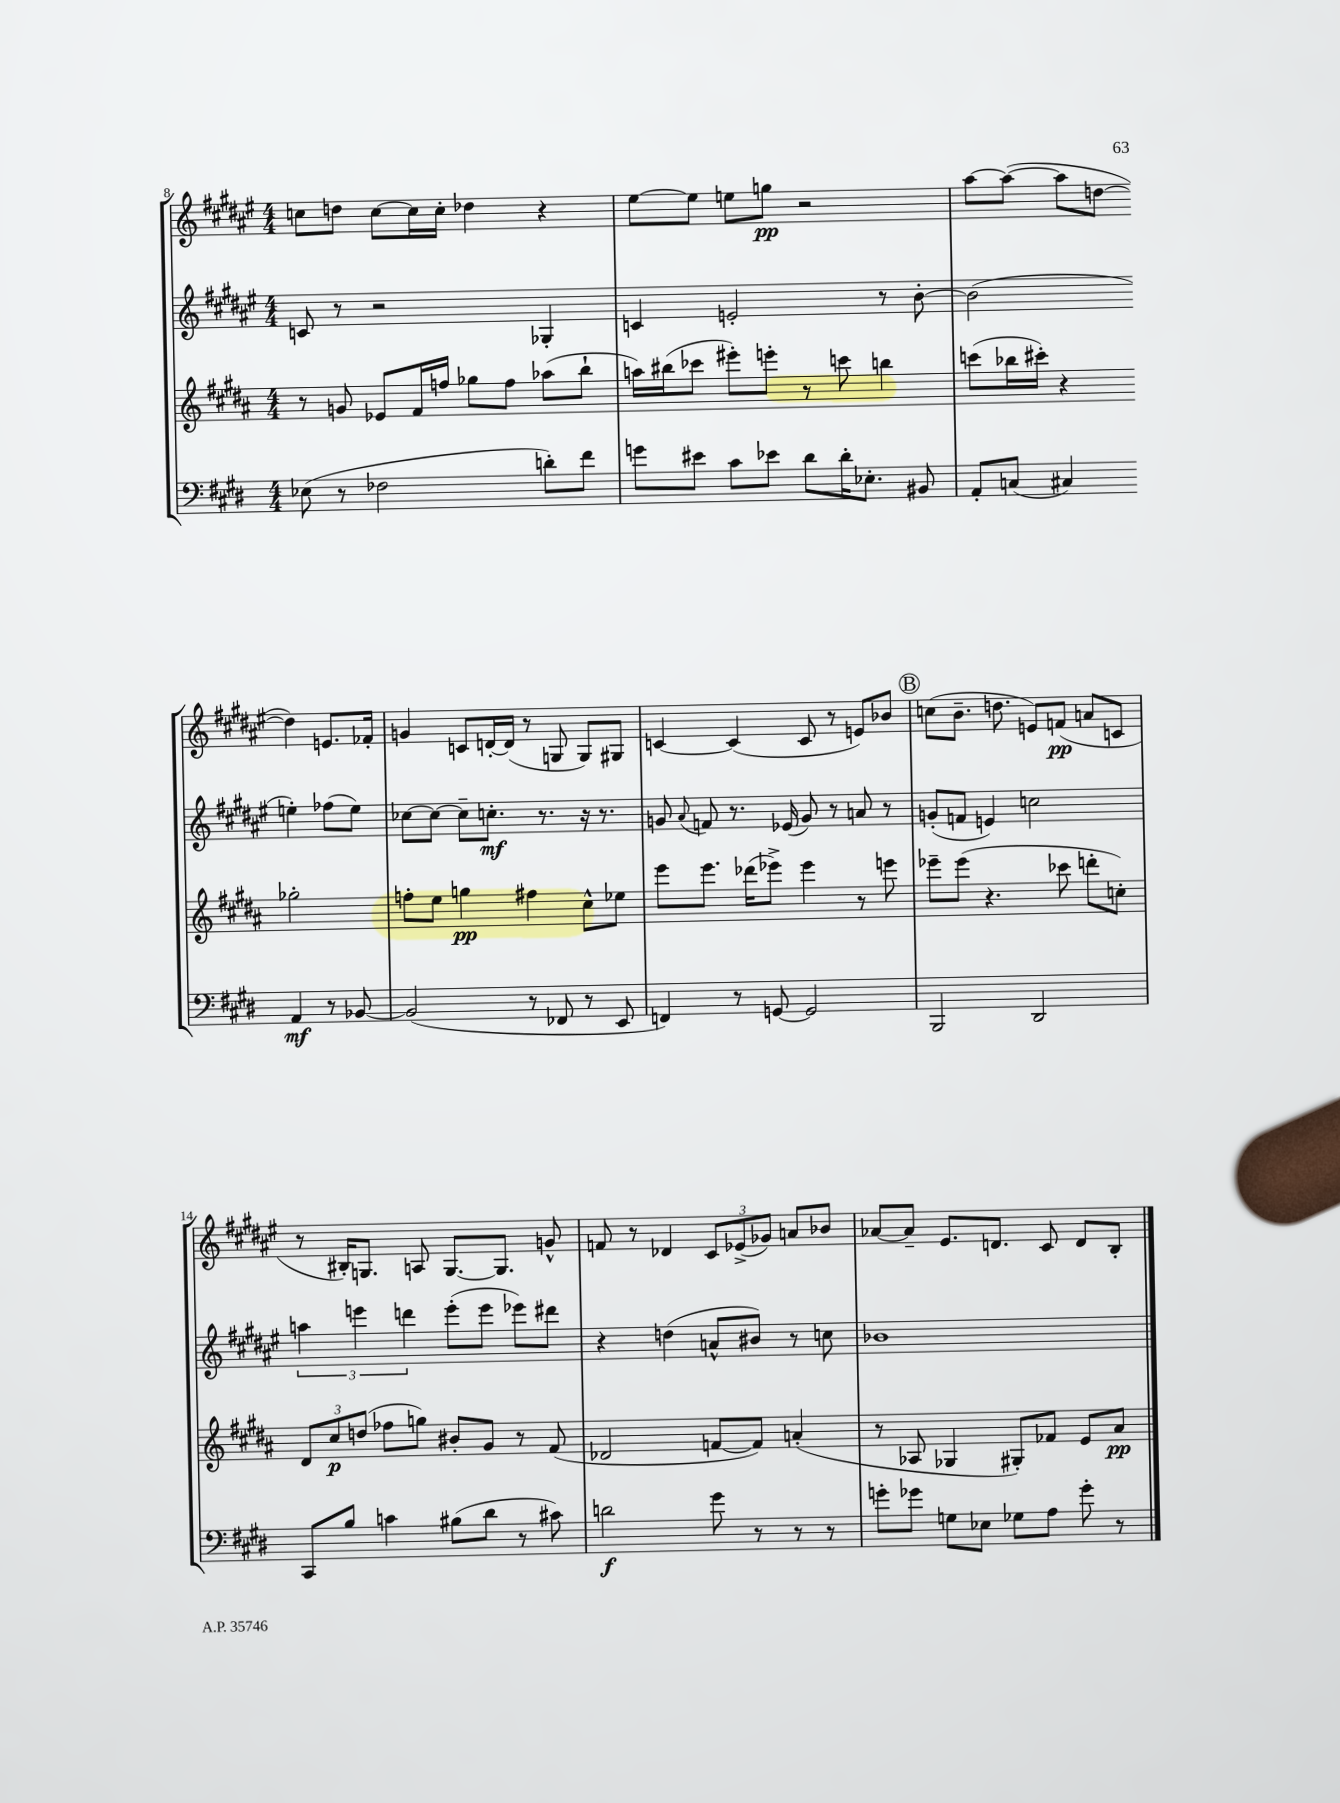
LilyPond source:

<<
\new StaffGroup <<
\new Staff = "s0" {
    \clef treble \key fis \major \numericTimeSignature \time 4/4
    \autoBeamOff c''8[ d''8] c''8[~ c''16 c''16]-. des''4 r4 |
    eis''8[~ eis''8] e''8[ g''8]\pp r2 |
    ais''8[~ ais''8]~( ais''8[ d''8]~ d''4) e'8.[ fes'16]-. |
    g'4 c'8[ d'16~-. d'16]( r8 g8 g8[) gis8] |
    c'4~ c'4( c'8 r8 e'8[) bes'8] |
    \mark \markup { \circle "B" } c''8[( b'8.]-- d''8. e'8[) f'8]\pp( a'8[ c'8] |
    r8 bis16[-.) g8.] a8 g8.[~ g8.] g'8-^ |
    f'8 r8 des'4 \tuplet 3/2 { cis'8[ ees'8->( ges'8]) } a'8[ bes'8] |
    aes'8[~ aes'8]-- eis'8.[ d'8.] cis'8 d'8[ b8]-. \bar "|." |
}
\new Staff = "s1" {
    \clef treble \key fis \major \numericTimeSignature \time 4/4
    \autoBeamOff c'8 r8 r2 ges4-. |
    c'4 e'2-. r8 b'8~-. |
    b'2( e''4-.) fes''8[( e''8]) |
    ces''8[~ ces''8]~ ces''8[-- c''8.]-.\mf r8. r16 r8. |
    g'8 \appoggiatura { ais'8 } f'8 r8. ees'16( g'8) r8 a'8 r8 |
    \mark \markup { \circle "B" } g'8[-.( f'8] e'4) c''2 |
    \tuplet 3/2 { a''4 e'''4 d'''4 } e'''8[-.( e'''8] ees'''8[) dis'''8] |
    r4 d''4( a'8[-^ bis'8]) r8 c''8 |
    bes'1 \bar "|." |
}
\new Staff = "s2" {
    \clef treble \key b \major \numericTimeSignature \time 4/4
    \autoBeamOff r8 g'8 ees'8[ fis'16 f''16] ges''8[ f''8] aes''8[( b''8]-! |
    a''16[) bis''16( ces'''8] eis'''8[-.) e'''8]-. r8 c'''8 b''4 |
    c'''8[( bes''16 cis'''16]-.) r4 ges''2-. |
    f''8[-. e''8] g''4\pp fis''4 cis''8[-^ ees''8] |
    e'''8[ e'''8.] des'''16[( ees'''8]->) ees'''4 r8 e'''8 |
    \mark \markup { \circle "B" } ees'''8[-- ees'''8]( r4. ces'''8 d'''8[-. c''8]-.) |
    \tuplet 3/2 { dis'8[ cis''8\p d''8]( } fes''8[ g''8]) bis'8[-. gis'8] r8 fis'8( |
    des'2 f'8[~ f'8]) a'4-.( |
    r8 aes8 ges4 gis8[-.) fes'8] e'8[ ais'8]\pp \bar "|." |
}
\new Staff = "s3" {
    \clef bass \key e \major \numericTimeSignature \time 4/4
    \autoBeamOff ees8( r8 fes2 d'8[-.) fis'8] |
    g'8[ eis'8] cis'8[ ees'8] dis'8[ dis'16-. ees8.]-. bis,8 |
    a,8[-. c8]( cis4) a,4\mf r8 bes,8~ |
    bes,2( r8 fes,8 r8 e,8 |
    f,4) r8 g,8~ g,2 |
    \mark \markup { \circle "B" } b,,2 dis,2 |
    cis,8[ b8] c'4 bis8[( dis'8] r8 cis'8) |
    d'2\f gis'8 r8 r8 r8 |
    g'8[-. ges'8] g8[ ees8] ges8[ a8] ges'8-. r8 \bar "|." |
}
>>
>>
\layout { \context { \Score currentBarNumber = #8 } }
